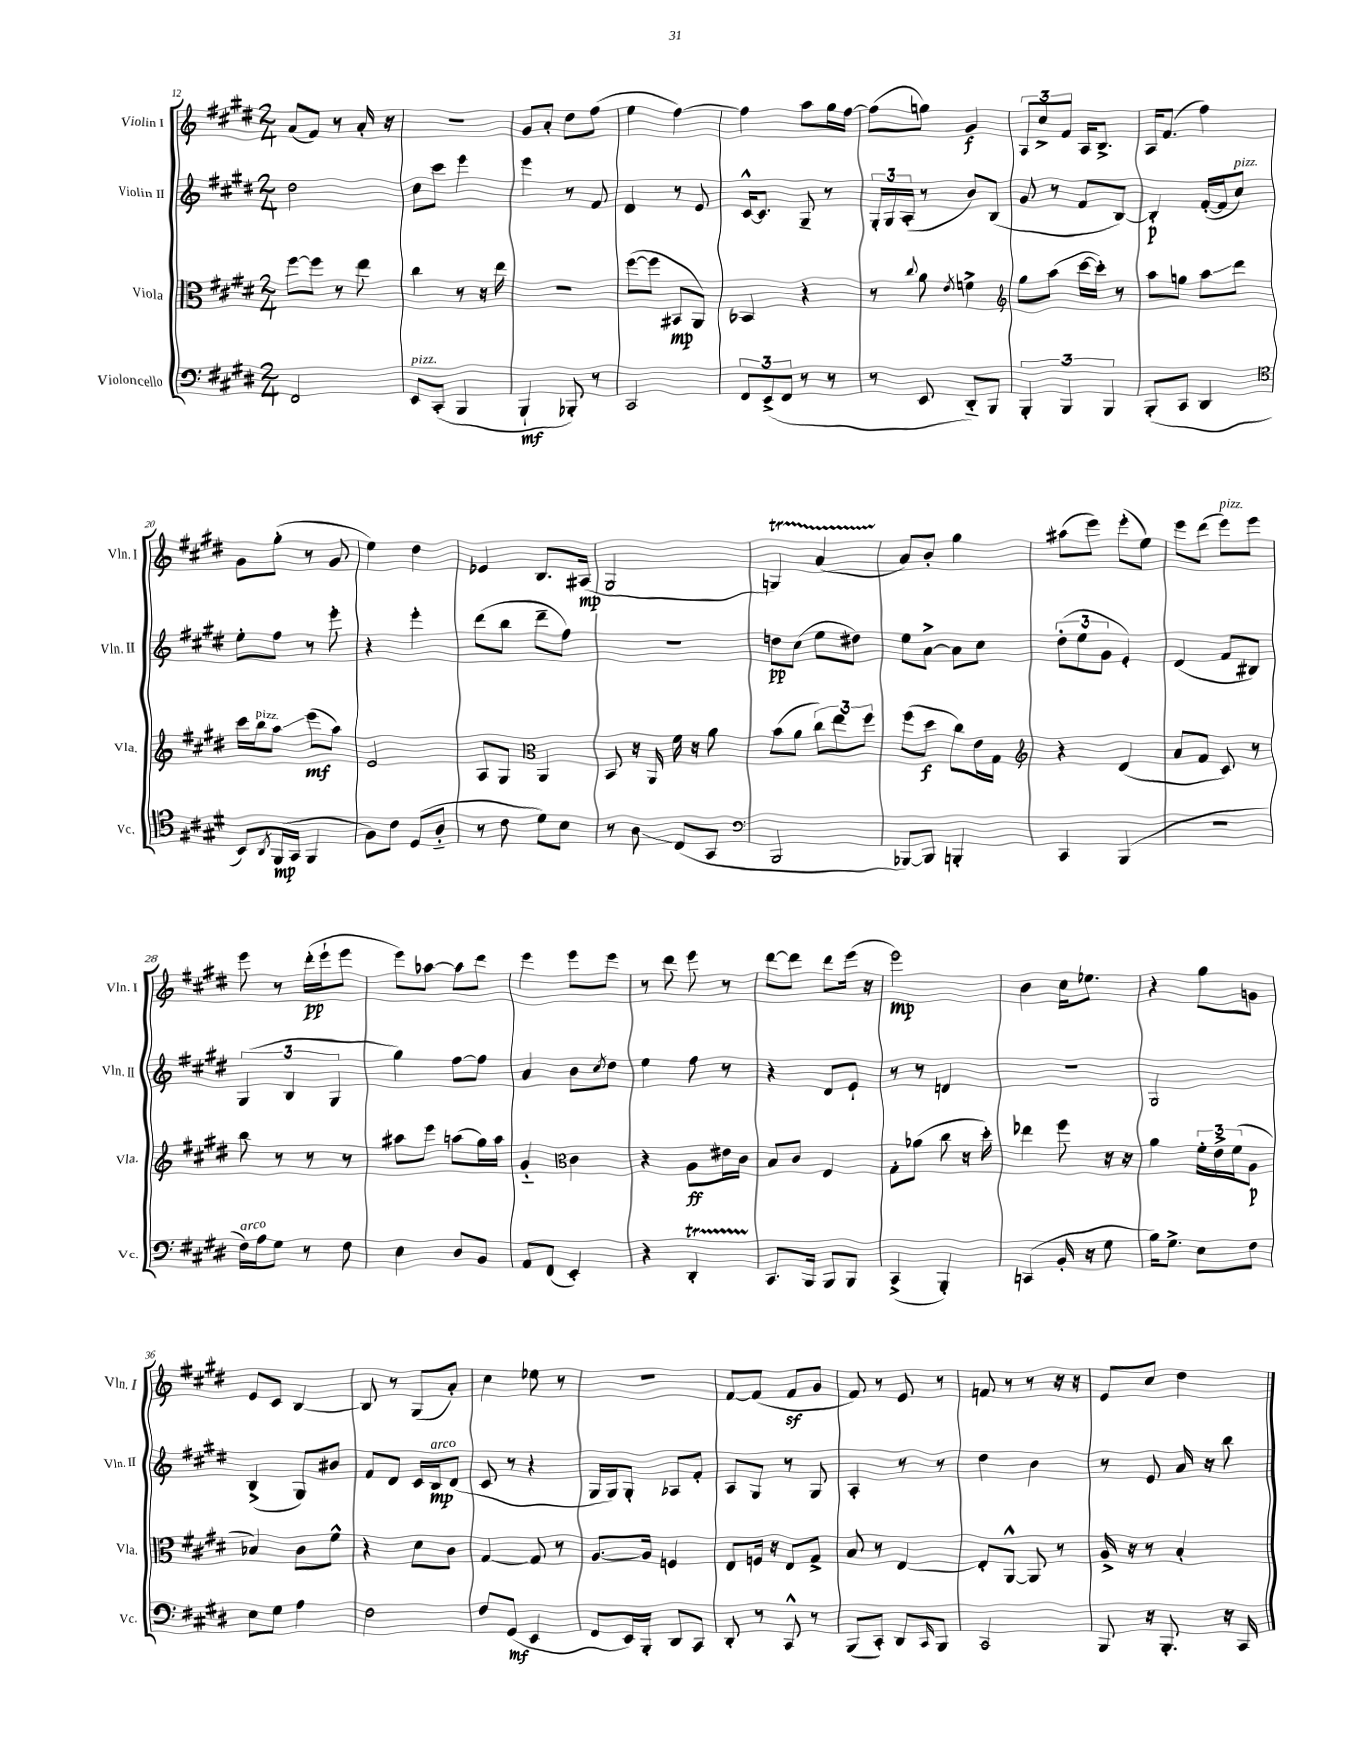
<<
\new StaffGroup <<
\new Staff = "s0" \with { instrumentName = "Violin I" shortInstrumentName = "Vln. I" } {
    \clef treble \key e \major \numericTimeSignature \time 2/4
    a'8( fis'8) r8 a'16-. r16 |
    r2 |
    gis'8 a'8-. dis''8 fis''8( |
    e''4 fis''4~) |
    fis''4 a''8 gis''16 fis''16~ |
    fis''8( g''8) gis'4\f |
    \tuplet 3/2 { a8 cis''8-> fis'8 } a16 b8.-> |
    a16 fis'8.( fis''4) |
    gis'8 gis''8-.( r8 gis'8 |
    e''4) dis''4 |
    ees'4 b8. ais16\mp( |
    gis2 |
    g4\startTrillSpan) a'4( |
    a'8\stopTrillSpan) b'8-. gis''4 |
    ais''8( e'''8) e'''8-.( e''8) |
    e'''8 dis'''8( e'''8^\markup { \italic "pizz." }) e'''8 |
    e'''8 r8 dis'''16-.\pp( e'''16-! e'''8 |
    e'''8) aes''8~ aes''8 dis'''8 |
    e'''4 e'''8 e'''8 |
    r8 dis'''8 e'''8 r8 |
    dis'''8~ dis'''8 dis'''8 e'''16( r16 |
    e'''2\mp) |
    b'4 cis''16 ees''8. |
    r4 gis''8 g'8 |
    e'8 cis'8 b4~ |
    b8 r8 gis8( a'8-.) |
    cis''4 ees''8 r8 |
    R2 |
    fis'8~ fis'8( fis'8\sf gis'8 |
    fis'8) r8 e'8 r8 |
    f'8 r8 r8 r16 r16 |
    e'8 cis''8 dis''4 \bar "|." |
}
\new Staff = "s1" \with { instrumentName = "Violin II" shortInstrumentName = "Vln. II" } {
    \clef treble \key e \major \numericTimeSignature \time 2/4
    dis''2 |
    cis''8 cis'''8 e'''4 |
    e'''4 r8 fis'8 |
    dis'4 r8 e'8 |
    cis'16~-^ cis'8. gis8-- r8 |
    \tuplet 3/2 { gis16-. gis16 a16-.( } r8 b'8) b8( |
    gis'8 r8 fis'8 b8~) |
    b4-.\p fis'16~-.( fis'16 cis''8^\markup { \italic "pizz." }) |
    e''8-. fis''8 r8 e'''8-. |
    r4 e'''4-. |
    dis'''8( b''8 dis'''8-- fis''8) |
    R2 |
    d''8\pp cis''8( e''8 dis''8) |
    e''8 a'8~-> a'8 cis''8 |
    \tuplet 3/2 { dis''8-.( e''8 gis'8 } e'4-.) |
    dis'4( fis'8 bis8) |
    \tuplet 3/2 { gis4( b4 gis4 } |
    gis''4) fis''8~ fis''8 |
    a'4 b'8 \acciaccatura { cis''8 } dis''8 |
    e''4 fis''8 r8 |
    r4 dis'8 e'8-! |
    r8 r8 d'4 |
    R2 |
    gis2 |
    b4->( gis8) bis'8 |
    fis'8 dis'8 cis'16 b16\mp^\markup { \italic "arco" } dis'8( |
    cis'8 r8 r4 |
    gis16 gis16) gis8-. aes8 fis'8-. |
    a8 gis8 r8 gis8 |
    a4-. r8 r8 |
    dis''4 b'4 |
    r8 e'8 a'16 r16 b''8 \bar "|." |
}
\new Staff = "s2" \with { instrumentName = "Viola" shortInstrumentName = "Vla." } {
    \clef alto \key e \major \numericTimeSignature \time 2/4
    fis''8~ fis''8 r8 e''8 |
    cis''4 r8 r16 e''16 |
    r2 |
    fis''8~( fis''8 bis,8\mp a,8) |
    bes,4 r4 |
    r8 \appoggiatura { cis''8 } a'8 \acciaccatura { e'8 } f'4-> |
    \clef treble gis''8 a''8( cis'''16~ cis'''16-.) r8 |
    a''8 g''8 a''8\glissando dis'''8 |
    cis'''16 b''16^\markup { \italic "pizz." } a''8\glissando e'''8\mf( a''8) |
    e'2 |
    a8 gis8 \clef alto a,4 |
    b,8 r16 a,16 fis'16 r16 a'8 |
    b'8( a'8 \tuplet 3/2 { cis''8) e''8 fis''8 } |
    fis''8( dis''8\f cis''8) e'16 gis16 |
    \clef treble r4 dis'4( |
    a'8 fis'8 cis'8) r8 |
    b''8 r8 r8 r8 |
    ais''8 e'''8 a''8( gis''16) a''16 |
    gis'4-_ \clef alto cis'4 |
    r4 a8\ff eis'16 cis'16 |
    b8 cis'8 e4 |
    gis8-. aes'8( cis''8 r16 dis''16-.) |
    ees''4 fis''8 r16 r16 |
    a'4 \tuplet 3/2 { fis'16-. e'16-> fis'16( } a8\p |
    bes4) cis'8 fis'8-^ |
    r4 dis'8 cis'8 |
    gis4~ gis8 r8 |
    a8.~ a16 f4 |
    e8 f16 r16 e8 gis8-> |
    b8 r8 e4~ |
    e8-. a,8~-^ a,8 r8 |
    a16-> r16 r8 b4-. \bar "|." |
}
\new Staff = "s3" \with { instrumentName = "Violoncello" shortInstrumentName = "Vc." } {
    \clef bass \key e \major \numericTimeSignature \time 2/4
    fis,2 |
    e,8^\markup { \italic "pizz." } cis,8-.( b,,4 |
    b,,4-!\mf bes,,8-.) r8 |
    cis,2 |
    \tuplet 3/2 { fis,8 e,8->( fis,8 } r8 r8 |
    r8 e,8 dis,8-_) b,,8 |
    \tuplet 3/2 { b,,4-. b,,4 b,,4 } |
    b,,8-.( cis,8 dis,4 |
    \clef tenor b,8) \acciaccatura { a,8 } fis,16\mp( gis,16 fis,4 |
    fis8) cis'8 dis8( a8-_ |
    r8 cis'8 dis'8) b8 |
    r8 a8\glissando cis8( gis,8 |
    \clef bass b,,2 |
    bes,,8~) bes,,8 b,,4-. |
    cis,4 b,,4( |
    R2 |
    fis16^\markup { \italic "arco" }) a16 gis8 r8 fis8 |
    e4 dis8 b,8 |
    a,8 fis,8( e,4-.) |
    r4 dis,4-.\startTrillSpan |
    cis,8.\stopTrillSpan b,,16 b,,8 b,,8 |
    cis,4->( b,,4-.) |
    c,4( b,16-. r16 gis8 |
    b16) gis8.-> e8 fis8 |
    e8 gis8 a4 |
    fis2 |
    fis8 gis,8\mf( e,4 |
    fis,8 e,16) b,,16-. dis,8 cis,8 |
    dis,8-. r8 cis,8-^ r8 |
    b,,8( cis,8-.) dis,8 \grace { cis,16 } b,,8 |
    cis,2 |
    b,,8 r16 b,,8.-. r16 cis,16 \bar "|." |
}
>>
>>
\layout { \context { \Score currentBarNumber = #12 } }
